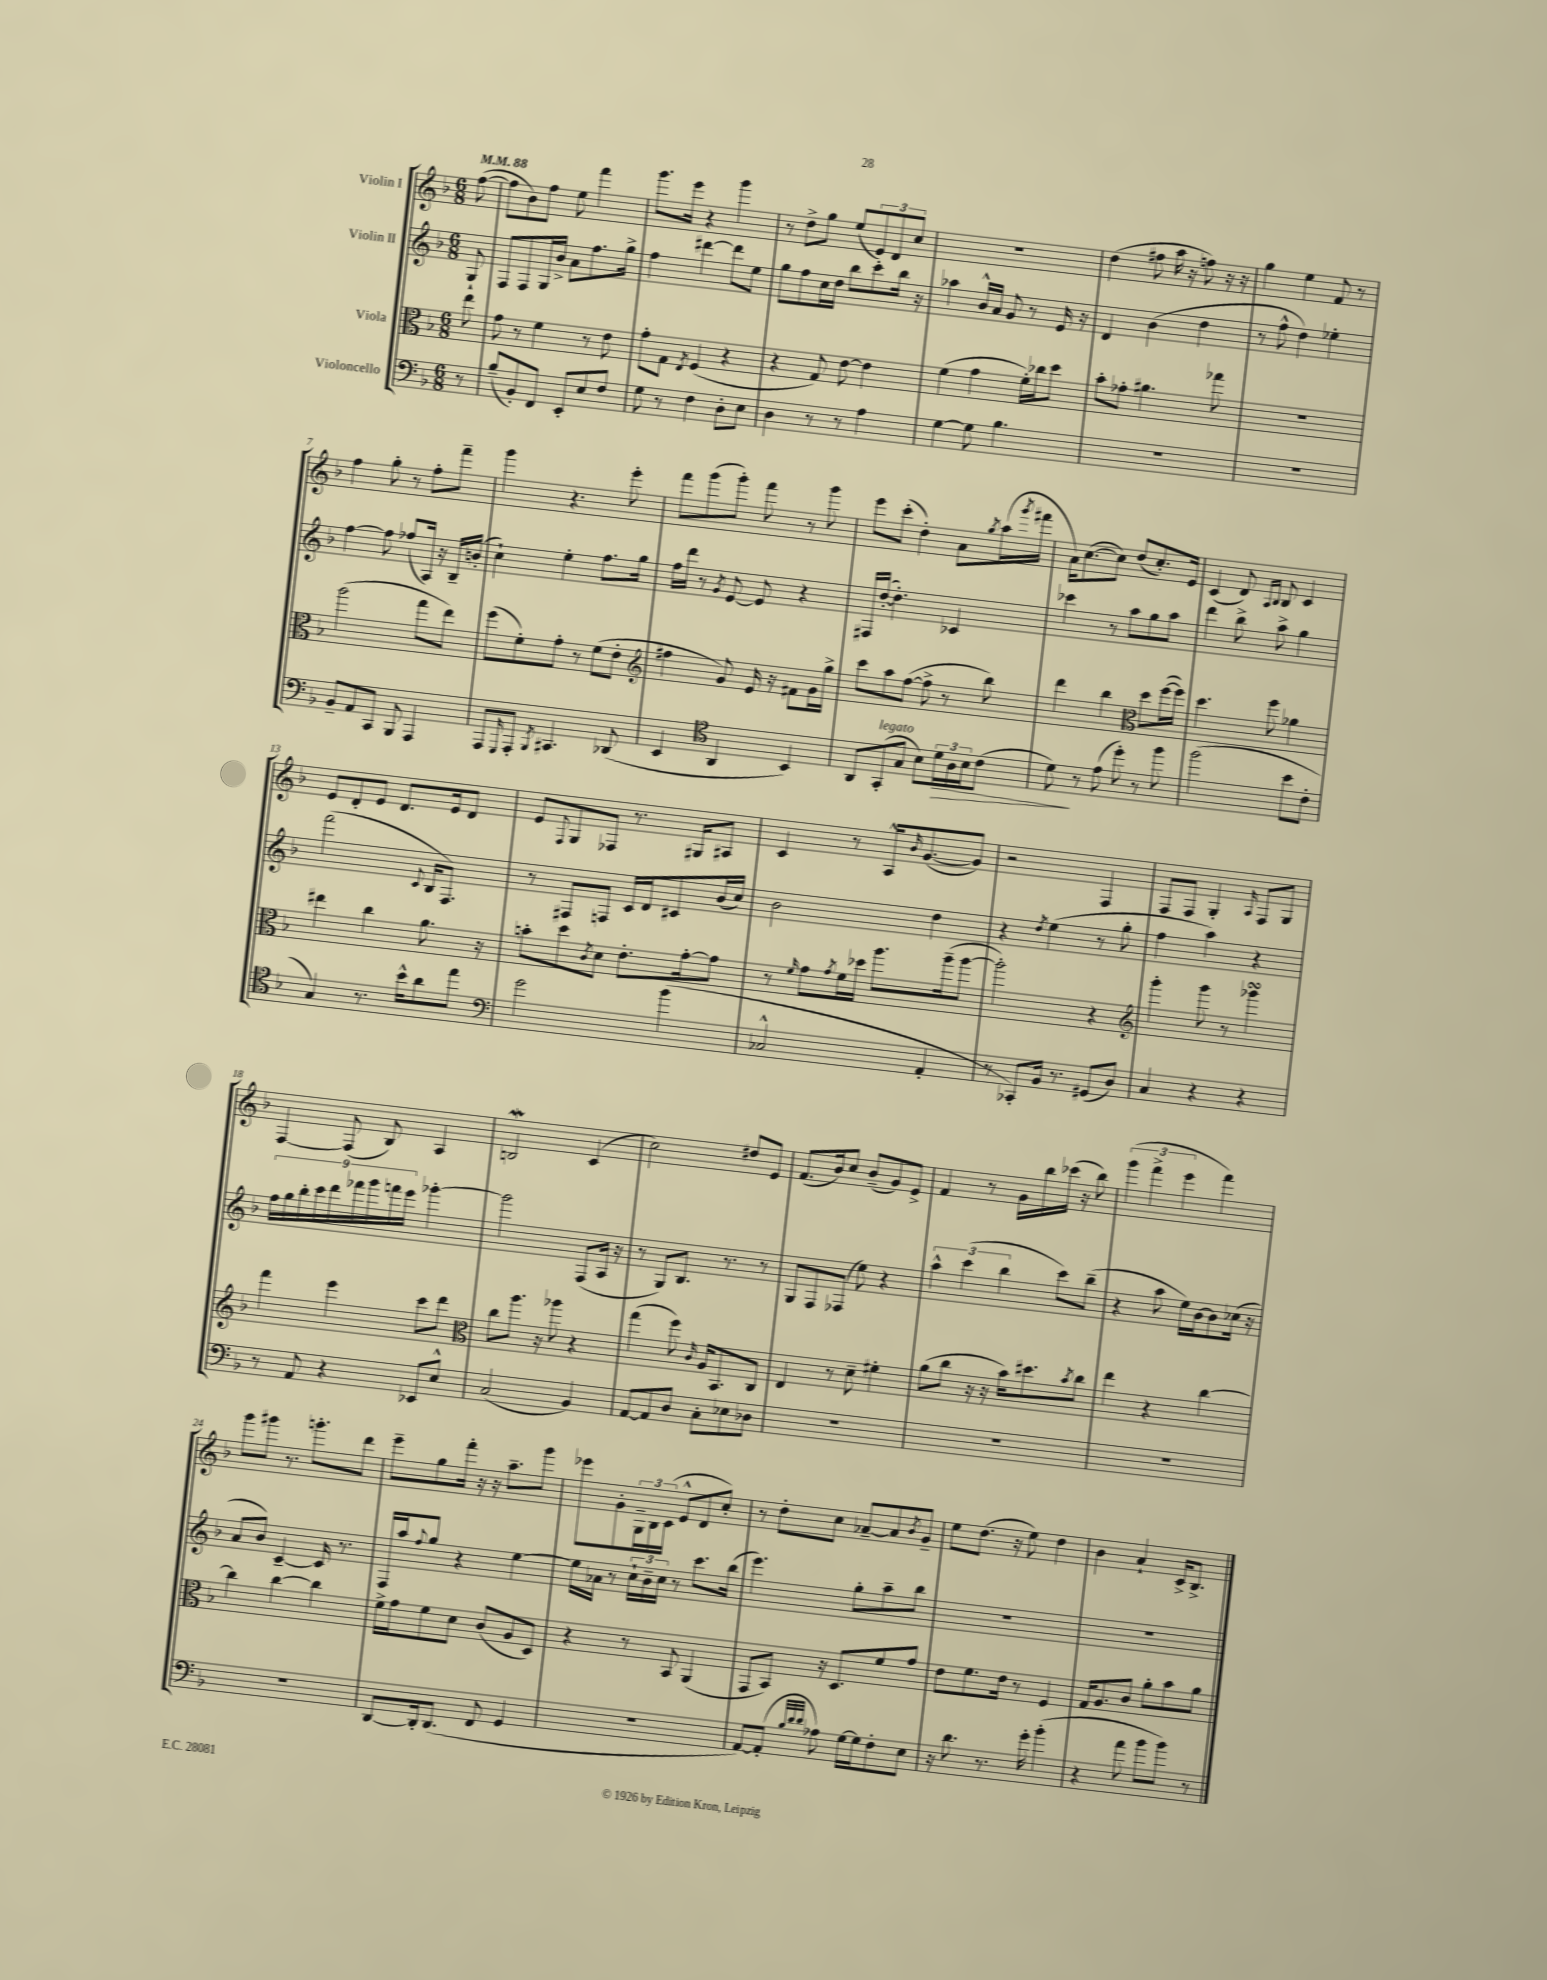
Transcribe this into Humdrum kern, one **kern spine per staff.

**kern	**kern	**kern	**kern
*staff4	*staff3	*staff2	*staff1
*clefF4	*clefC3	*clefG2	*clefG2
*k[b-]	*k[b-]	*k[b-]	*k[b-]
*M6/8	*M6/8	*M6/8	*M6/8
*MM88	*MM88	*MM88	*MM88
8r	8ee\	8G`/	([8ff\
=	=	=	=
(8B-~/L	8g\	8F/L	8ff\]L
8BB-'/)	8r	8F/	8b-\)
8FF/J	4f\	16G/L	8ff\J
.	.	16b-^/JJ	.
8EE'/L	.	8a\L	8ee\
8E/	8r	8.ff\	4fff\
8F/J	8e\	.	.
.	.	16gg^\Jk	.
=	=	=	=
8G\	8g'\L	4ff\	8.ggg\L
8r	8G\J	.	.
.	.	.	16eee\Jk
.	8qE/	.	.
4F\	(4F/	[4ddd#\	4r
8D'\L	4r	8ddd#\]L	4ggg\
8E\J	.	8ee\J	.
=	=	=	=
4D\	4r	8gg\L	8r
.	.	8ff\	8dd^\L
8r	8G/)	16cc\L	8gg\J
.	.	16dd\JJ	.
8r	[8e\	8bb-\L	(8ee/L
4A\	4e\]	8ccc'\	12e/)
.	.	.	12d/
.	.	16bb-\Jk	.
.	.	.	12cc/J
.	.	16r	.
=	=	=	=
[4G\	(4f\	4aa-\	2.r
8G\]	4g\	16b-^^/LL	.
.	.	16a/JJ	.
4.B-\	.	8g/	.
.	16f'\LL)	8r	.
.	16cc-\J	.	.
.	8dd\J	16e/	.
.	.	16r	.
=	=	=	=
2.r	8b-'\L	4d/	(4dd\
.	8g-'\J	.	.
.	4.a#\	(4b-\	8ff#\
.	.	.	16aa\
.	.	.	16r
.	.	4dd\	8ff\)
.	8gg-\	.	16r
.	.	.	16r
=	=	=	=
2.r	2.r	8r	4gg\
.	.	8ff^^\	.
.	.	4dd\)	4ee\
.	.	4ee-'\	8f/
.	.	.	8r
=	=	=	=
8BB-~/L	(2aa\	[4ff\	4ff\
8AA/	.	.	.
8CC/J	.	8ff\]	8gg'\
8BBB-/	.	(8ff-/L	8r
4AAA/	8gg\L	16A/Jk)	8ff'\L
.	.	16r	.
.	8ee\J)	16B-~/LL	8fff~\J
.	.	(16b'/JJ	.
=	=	=	=
8AAA/L	(8ff\L	4cc`\)	4ggg\
16qqGGG/	.	.	.
8AAA'/J	8f'\)	.	.
8qBBB-/	.	.	.
4.CC#/	8g'\J	4ee'\	4.r
.	8r	.	.
.	(8f\L	8.ff\L	.
(8DD-/	8e'\J	.	8eee'\
.	.	16gg\Jk	.
=	=	=	=
*	*clefG2	*	*
4EE/	4ff#\	16ff\LL	8fff\L
.	.	16ddd\JJ	.
.	.	8r	(8ggg\
*clefC4	*	*	*
.	.	8qg/	.
4AA/	8g/)	[8e/	8ggg'\J)
.	16e/	8e/]	8fff\
.	16r	.	.
4BB-/)	8f#\L	4r	8r
.	16g\L	.	8ggg\
.	16gg^\JJ	.	.
=	=	=	=
8AA/L	8ccc\L	16F#/LL	8eee\L
.	.	([16dd'/JJ	.
(8GG'/	8aa\	4.dd'\])	(8ccc'\J
8G/J	([8ff\J	.	4dd'\)
8B-\L)	8ff^\]	.	.
24d\L	8r	4c-/	8a\L
24A\	.	.	.
24B-\J	.	.	.
.	.	.	8qgg/
(8c\J	8bb-\)	.	(16aa\L
.	.	.	8qggg/
.	.	.	16fff#\JJ
=	=	=	=
8d\)	4ddd\	4ccc-\	16a\LK)
.	.	.	([8.cc\
8r	.	.	.
(8e\	4bb-\	8r	8cc\]J)
8dd'\)	.	8aa\L	(8dd/L
*	*clefC3	*	*
8r	8dd\L	8gg\	8.cc'/)
8ff\	([16ff\L	8aa\J	.
.	16ff\]JJ)	.	16e/Jk
=	=	=	=
(2ff\	4.dd\	4ddd\	(4c/
.	.	8bb-^\	8d/)
.	.	.	16qqA/LL
.	.	.	16qqB-/JJ
.	8ff\	8aa^\	8B-/
8b-\L	4a-\	4gg\	4c/
8c'\J	.	.	.
=	=	=	=
4G/)	4ee#\	(2fff\	8e/L
.	.	.	8d'/
8.r	4cc\	.	8e/J
.	.	.	8.d/L
16b-^^\LK	.	.	.
.	.	8qqc/	.
8a\	8.a\	16B-/LK	.
.	.	8.F/J)	16e/k
8ee\J	.	.	8d/J
.	16r	.	.
=	=	=	=
*clefF4	*	*	*
2g\	8b'\L	8r	8e/L
.	.	.	8qqF/
.	8dd\	8F#/L	8G/
.	8qc/	.	.
.	8d\J	8F/J	8F-/J
.	8.e'\L	16c/LL	8.r
.	.	16d/J	.
(4b-\	.	8c#/	.
.	[16g'\k	.	16G#/LK
.	8g\]J	(16b-/L	8A#/J
.	.	16cc/JJ)	.
=	=	=	=
2C-^^/	8r	2b-\	4c/
.	16qqf/	.	.
.	8g\L	.	.
.	8qg/	.	.
.	16f\L	.	8r
.	16dd-\JJ	.	.
.	8.aa\L	.	16A^^/LK
.	.	.	16qqb-/
.	.	.	([8.g/
4AA'/	.	4dd\	.
.	(16aa~\k	.	.
.	[8aa\J	.	8g/]J)
=	=	=	=
8r	2aa'\])	4r	2r
8CC-'/L)	.	.	.
.	.	8qdd/	.
16BB-/Jk	.	(4ee\	.
8.r	.	.	.
(8GG#/L	4r	8r	4F/
8D/J)	.	8gg'\	.
=	=	=	=
*	*clefG2	*	*
4C/	4ggg'\	4ff\	8F/L
.	.	.	8F/J
4r	8ggg\	4aa\)	4G'/
.	8r	.	.
.	.	.	16qqA/
4r	4ggg-\	4r	8F/L
.	.	.	8G/J
=	=	=	=
8r	4fff\	18ff\LL	[4F/
.	.	18gg\	.
.	.	18bb-'\	.
8AA/	.	.	.
.	.	18ccc\	.
.	.	18ddd\	.
4r	4eee\	.	(8F/]
.	.	18fff-\	.
.	.	18ggg\	.
.	.	.	8B-/)
.	.	18fff\	.
.	.	18eee\JJ	.
8EE-/L	8ccc\L	[4ggg-'\	4A/
8E^^/J	8ddd\J	.	.
=	=	=	=
*	*clefC3	*	*
(2C/	8cc\L	2ggg-\]	2B/
.	8.aa\J	.	.
.	16r	.	.
.	8aa-\	.	.
4BB-/)	4r	(8F/L	(4c/
.	.	16A/Jk	.
.	.	16r	.
=	=	=	=
[8AA/L	(4gg\	8r	2cc\)
8AA/]	.	8G/L)	.
8D/J	8ff\)	8.B-/J	.
.	16qqc/	.	.
8C'\L	16A/LK	.	.
.	8.BB-/	8.r	.
8E-\	.	.	8dd#/L
8D-\J	8C/J	8r	8e/J
=	=	=	=
2.r	4E/	8G/L	(8.f/L
.	.	8F/	.
.	.	.	16b-/k)
.	8r	(8F-/J	8cc/J
.	8d~\	8ee\)	(8b-~/L
.	4f#'\	4r	8g/)
.	.	.	8e^/J
=	=	=	=
2.r	(8a\L	6aa^^\	4f/
.	8cc\J	.	.
.	.	(6ccc\	.
.	16r	.	8r
.	16r	.	.
.	.	6bb-\	.
.	16b-\LK)	.	16g\LL
.	8.dd#\	.	16bb-\
.	.	8ccc\L)	(16ccc-\JJ
.	.	.	16r
.	8qb-/	.	.
.	8cc\J	(8bb-~\J	8bb-\)
=	=	=	=
2.r	4ee\	4r	(6ggg\
.	.	.	6fff^\
.	4r	8aa\	.
.	.	.	6eee\
.	.	16ee\LL)	.
.	.	[16b-\J	.
.	[4cc\	8b-\]	4fff\)
.	.	(16cc-\Jk	.
.	.	16r	.
=	=	=	=
2.r	4cc\]	8a/L	8ggg\L
.	.	8b-/J)	8ggg#\J
.	[4cc\	[4c~/	8.r
.	.	.	8.ggg'\L
.	4cc\]	16c/]	.
.	.	8.r	.
.	.	.	8ddd\J
=	=	=	=
[8DD/L	16f^\LL	16F/LL	8eee~\L
.	16g\J	16aa/J	.
.	.	8qqff/	.
16DD'/]k	8f\	8gg/J	8gg\
(8.DD/J	.	.	.
.	8d\J	4r	16fff'\Jk
.	.	.	16r
8FF/	(8c/L	.	16r
.	.	.	8.aa~\L
4GG/	8A/	[4ee\	.
.	8D/J)	.	8ggg\J
=	=	=	=
2.r	4r	16ee\]LL	8eee-\L
.	.	16a-\JJ	.
.	.	8r	8g'\
.	8r	24cc`\LL	24G~\L
.	.	24b-~\	24B-\
.	.	24cc\JJ	(24c\JJ
.	8BB-/	8r	8e^^/L
.	(4AA/	8.ccc\L	8d/
.	.	.	8cc'/J)
.	.	(16bb-\Jk	.
=	=	=	=
[8AA/L)	8GG/L	4.eee\)	8r
(8AA'/]J	8BB-/J)	.	8dd'\L
32qqB-/LLL	.	.	.
32qqd/	.	.	.
32qqd/JJJ	.	.	.
8A-\)	16r	.	8cc\J
.	8.D/L	.	.
[16G\LL	.	8gg'\L	[8a-~/L
16G\]J	.	.	.
8F'\	8f/	8aa~\	8a-/]
.	.	.	8qb-/
8E\J	8g/J	8bb-\J	8g~/J
=	=	=	=
16r	8e\L	2.r	8ee\L
8.d\	.	.	.
.	8.f\	.	(8.dd\J
8.r	.	.	.
.	16e\Jk	.	16r
.	8r	.	8ee\)
16g'\	.	.	.
(4b-'\	4F/	.	4dd\
=	=	=	=
4r	16G/LK	2.r	4b-\
.	8.A/	.	.
8a\	8c/J	.	4a`/
8b-\L	8a'\L	.	.
8b-\J)	8b-\	.	16c^/LK
.	.	.	8.B-^/J
8r	8a\J	.	.
==	==	==	==
*-	*-	*-	*-
